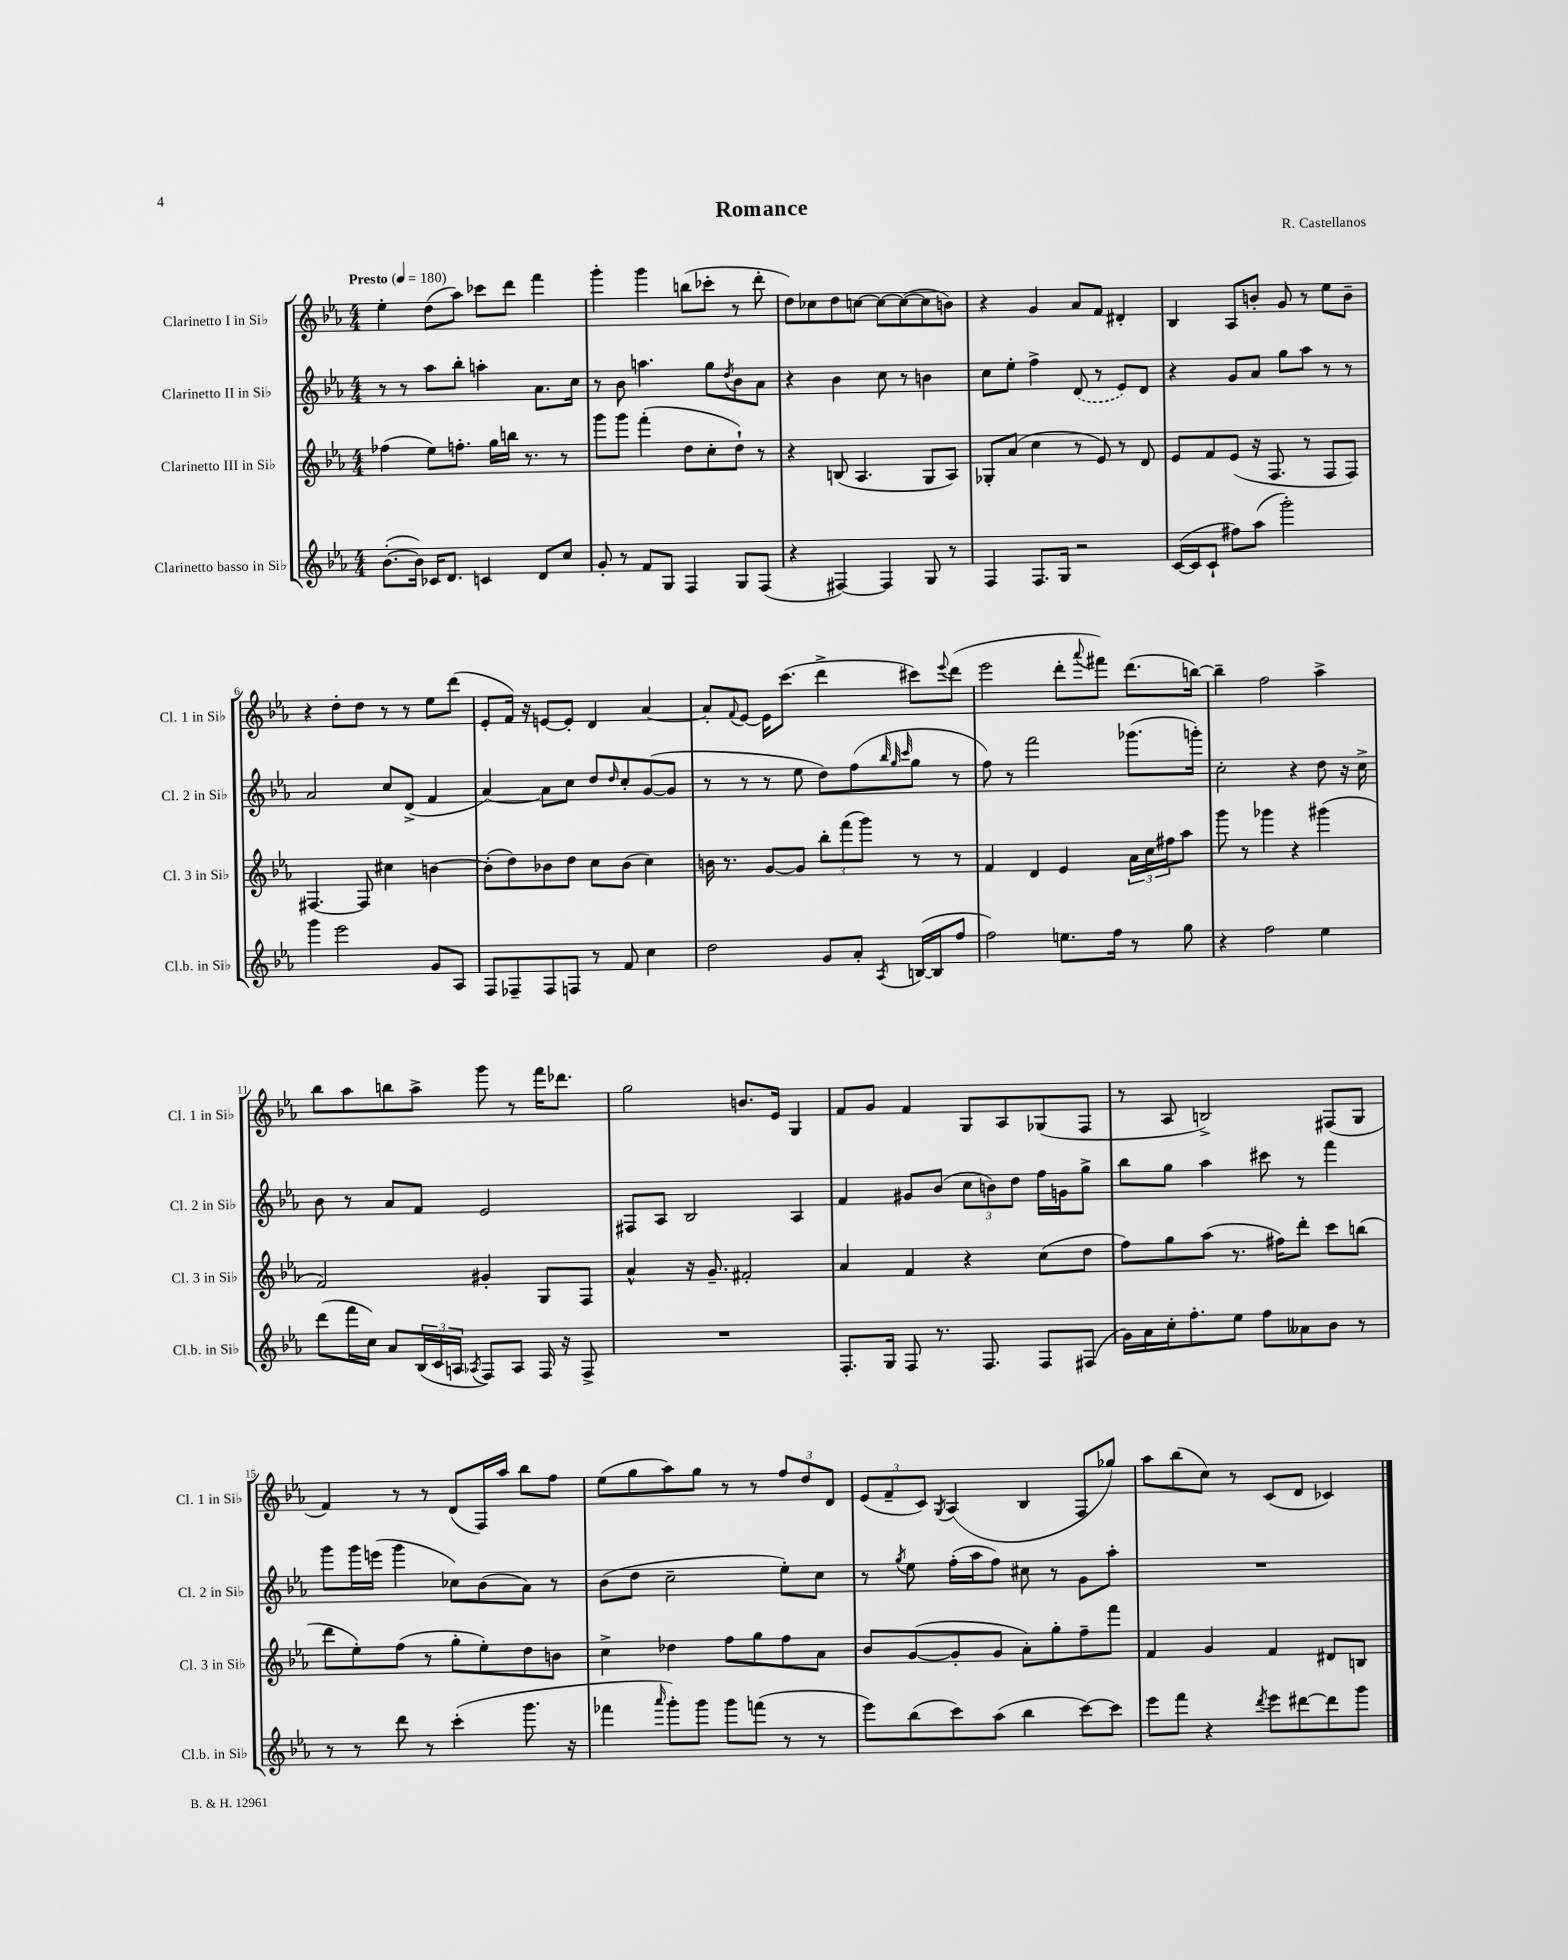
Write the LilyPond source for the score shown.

\header { title = "Romance" composer = "R. Castellanos" }
<<
\new StaffGroup <<
\new Staff = "s0" \with { instrumentName = "Clarinetto I in Sib" shortInstrumentName = "Cl. 1 in Sib" } {
    \clef treble \key ees \major \numericTimeSignature \time 4/4 \tempo "Presto" 4 = 180
    ees''4-. d''8( aes''8) ces'''8 d'''8 f'''4 |
    g'''4-. g'''4 b''8( ces'''8-. r8 d'''8-. |
    d''8) ces''8 d''8 c''8~ c''8~ c''8~( c''8 b'8) |
    r4 g'4 aes'8 f'8 dis'4-. |
    bes4 aes8 b'8-. g'8 r8 ees''8 b'8-- |
    r4 d''8-. d''8 r8 r8 ees''8 d'''8( |
    ees'8-. f'16) r16 e'8~ e'8-. d'4 aes'4~ |
    aes'8-. \appoggiatura { f'8 } ees'8~ ees'16 c'''8.( d'''4-> cis'''8) \appoggiatura { ees'''8 } d'''8( |
    ees'''2 d'''8-. \appoggiatura { aes'''8 } fis'''8) d'''8.( b''16~) |
    b''4-- f''2 aes''4-> |
    bes''8 aes''8 b''8 aes''8-> g'''8 r8 f'''16 des'''8. |
    g''2 b'8. ees'16 g4 |
    f'8 g'8 f'4 g8 aes8 ges8( f8 |
    r8 aes8 b2->) fis8( g8 |
    f'4) r8 r8 d'8( f16) aes''16 bes''8 f''8 |
    ees''8( g''8 aes''8) g''8 r8 r8 \tuplet 3/2 { f''8 d''8 d'8 } |
    \tuplet 3/2 { ees'8( f'8-- c'8) } \acciaccatura { g8 } aes4( bes4 f8 ges''8) |
    aes''8 bes''8( c''8) r8 c'8( d'8 ces'4) \bar "|." |
}
\new Staff = "s1" \with { instrumentName = "Clarinetto II in Sib" shortInstrumentName = "Cl. 2 in Sib" } {
    \clef treble \key ees \major \numericTimeSignature \time 4/4
    r8 r8 aes''8 bes''8-. a''4-. aes'8. c''16 |
    r8 bes'8 a''4. g''8 \acciaccatura { d''8 } bes'8 aes'8 |
    r4 bes'4 c''8 r8 b'4 |
    c''8 ees''8-. f''4-> \once \slurDashed d'8( r8 ees'8) d'8 |
    r4 g'8 aes'8 g''8 aes''8 r8 r8 |
    aes'2 c''8 d'8->( f'4 |
    aes'4~) aes'8 c''8 d''8 \grace { d''16 } c''8-. g'8~( g'8 |
    r8 r8 r8 ees''8 d''8) f''8( \grace { bes''32 g''32 c'''32 } g''8 r8 |
    f''8) r8 f'''2 ges'''8.( g'''16-.) |
    c''2-. r4 d''8 r16 c''16-> |
    bes'8 r8 aes'8 f'8 ees'2 |
    fis8 aes8 bes2 aes4 |
    f'4 gis'8 bes'8( \tuplet 3/2 { c''8 b'8) d''8 } f''16 g'16 g''8-> |
    bes''8 g''8 aes''4 cis'''8 r8 f'''4 |
    g'''8 g'''16 e'''16( g'''4 ces''8) bes'8( aes'8) r8 |
    bes'8( d''8 c''2-- ees''8-.) c''8 |
    r8 \acciaccatura { g''8 } ees''8 f''16-.( aes''16 f''8) cis''8 r8 g'8 aes''8-. |
    R1 \bar "|." |
}
\new Staff = "s2" \with { instrumentName = "Clarinetto III in Sib" shortInstrumentName = "Cl. 3 in Sib" } {
    \clef treble \key ees \major \numericTimeSignature \time 4/4
    fes''4( ees''8) f''8.-. g''16 b''16 r8. r8 |
    g'''8 g'''8 f'''4-.( d''8 c''8-. d''8-!) r8 |
    r4 b8( aes4. g8 aes8) |
    ges8-. aes'8( c''4 r8 ees'8) r8 d'8 |
    ees'8 f'8 ees'8( r16 f8. r8 f8 f8) |
    fis4.~ fis8 cis''4 b'4~ |
    b'8-.( d''8) bes'8 d''8 c''8 bes'8( c''4) |
    b'16 r8. g'8~ g'8 \tuplet 3/2 { bes''8-. f'''8( g'''8) } r8 r8 |
    f'4 d'4 ees'4 \tuplet 3/2 { aes'16 c''16 fis''16 } aes''8 |
    g'''8 r8 ges'''4 r4 gis'''4( |
    f'2) gis'4-. g8 f8 |
    aes'4-^ r16 g'8.-- fis'2-. |
    aes'4 f'4 r4 c''8( d''8 |
    f''8) g''8 aes''8( r8. fis''16) d'''8-. c'''8 b''8( |
    d'''8 ees''8-.) f''8( r8 g''8-. ees''8-.) d''8 b'8 |
    c''4-> des''4 f''8 g''8 f''8 aes'8 |
    bes'8 g'8~( g'8-. g'8 aes'8-.) g''8-. f''8-- f'''8 |
    f'4 g'4 f'4 dis'8 b8 \bar "|." |
}
\new Staff = "s3" \with { instrumentName = "Clarinetto basso in Sib" shortInstrumentName = "Cl.b. in Sib" } {
    \clef treble \key ees \major \numericTimeSignature \time 4/4
    bes'8.~-.( bes'16) ces'16 d'8. c'4 d'8 c''8 |
    g'8-. r8 f'8 g8 f4 g8 f8( |
    r4 fis4~) fis4 g8 r8 |
    f4 f8. g16 r2 |
    c'16~( c'16 c'8-! fis''8) aes''8( g'''2-.) |
    g'''4 ees'''2 g'8 aes8 |
    f8 fes8-- fes8 f8 r8 f'8 c''4 |
    d''2 g'8 aes'8-. \acciaccatura { aes8 } b16~( b16 f''8 |
    f''2) e''8. f''16 r8 g''8 |
    r4 f''2 ees''4 |
    d'''8( f'''16 c''16) aes'8 \tuplet 3/2 { bes16( c'16 a16 } \acciaccatura { aes8 } f8) aes8 f16 r16 f8-> |
    R1 |
    f8.-. g16 f8 r8. f8. f8 fis8( |
    g'16) aes'16 c''16-. f''8.-. ees''8 f''8 aeses'8 bes'8 r8 |
    r8 r8 d'''8 r8 c'''4-.( g'''8. r16 |
    fes'''4 \grace { aes'''16 } g'''8-.) g'''8 g'''8 f'''8( r8 r8 |
    ees'''8) bes''8( c'''8) aes''8( bes''4 c'''8~) c'''8 |
    ees'''8 f'''8 r4 \acciaccatura { d'''8 } ees'''8 dis'''8~ dis'''8 g'''8 \bar "|." |
}
>>
>>
